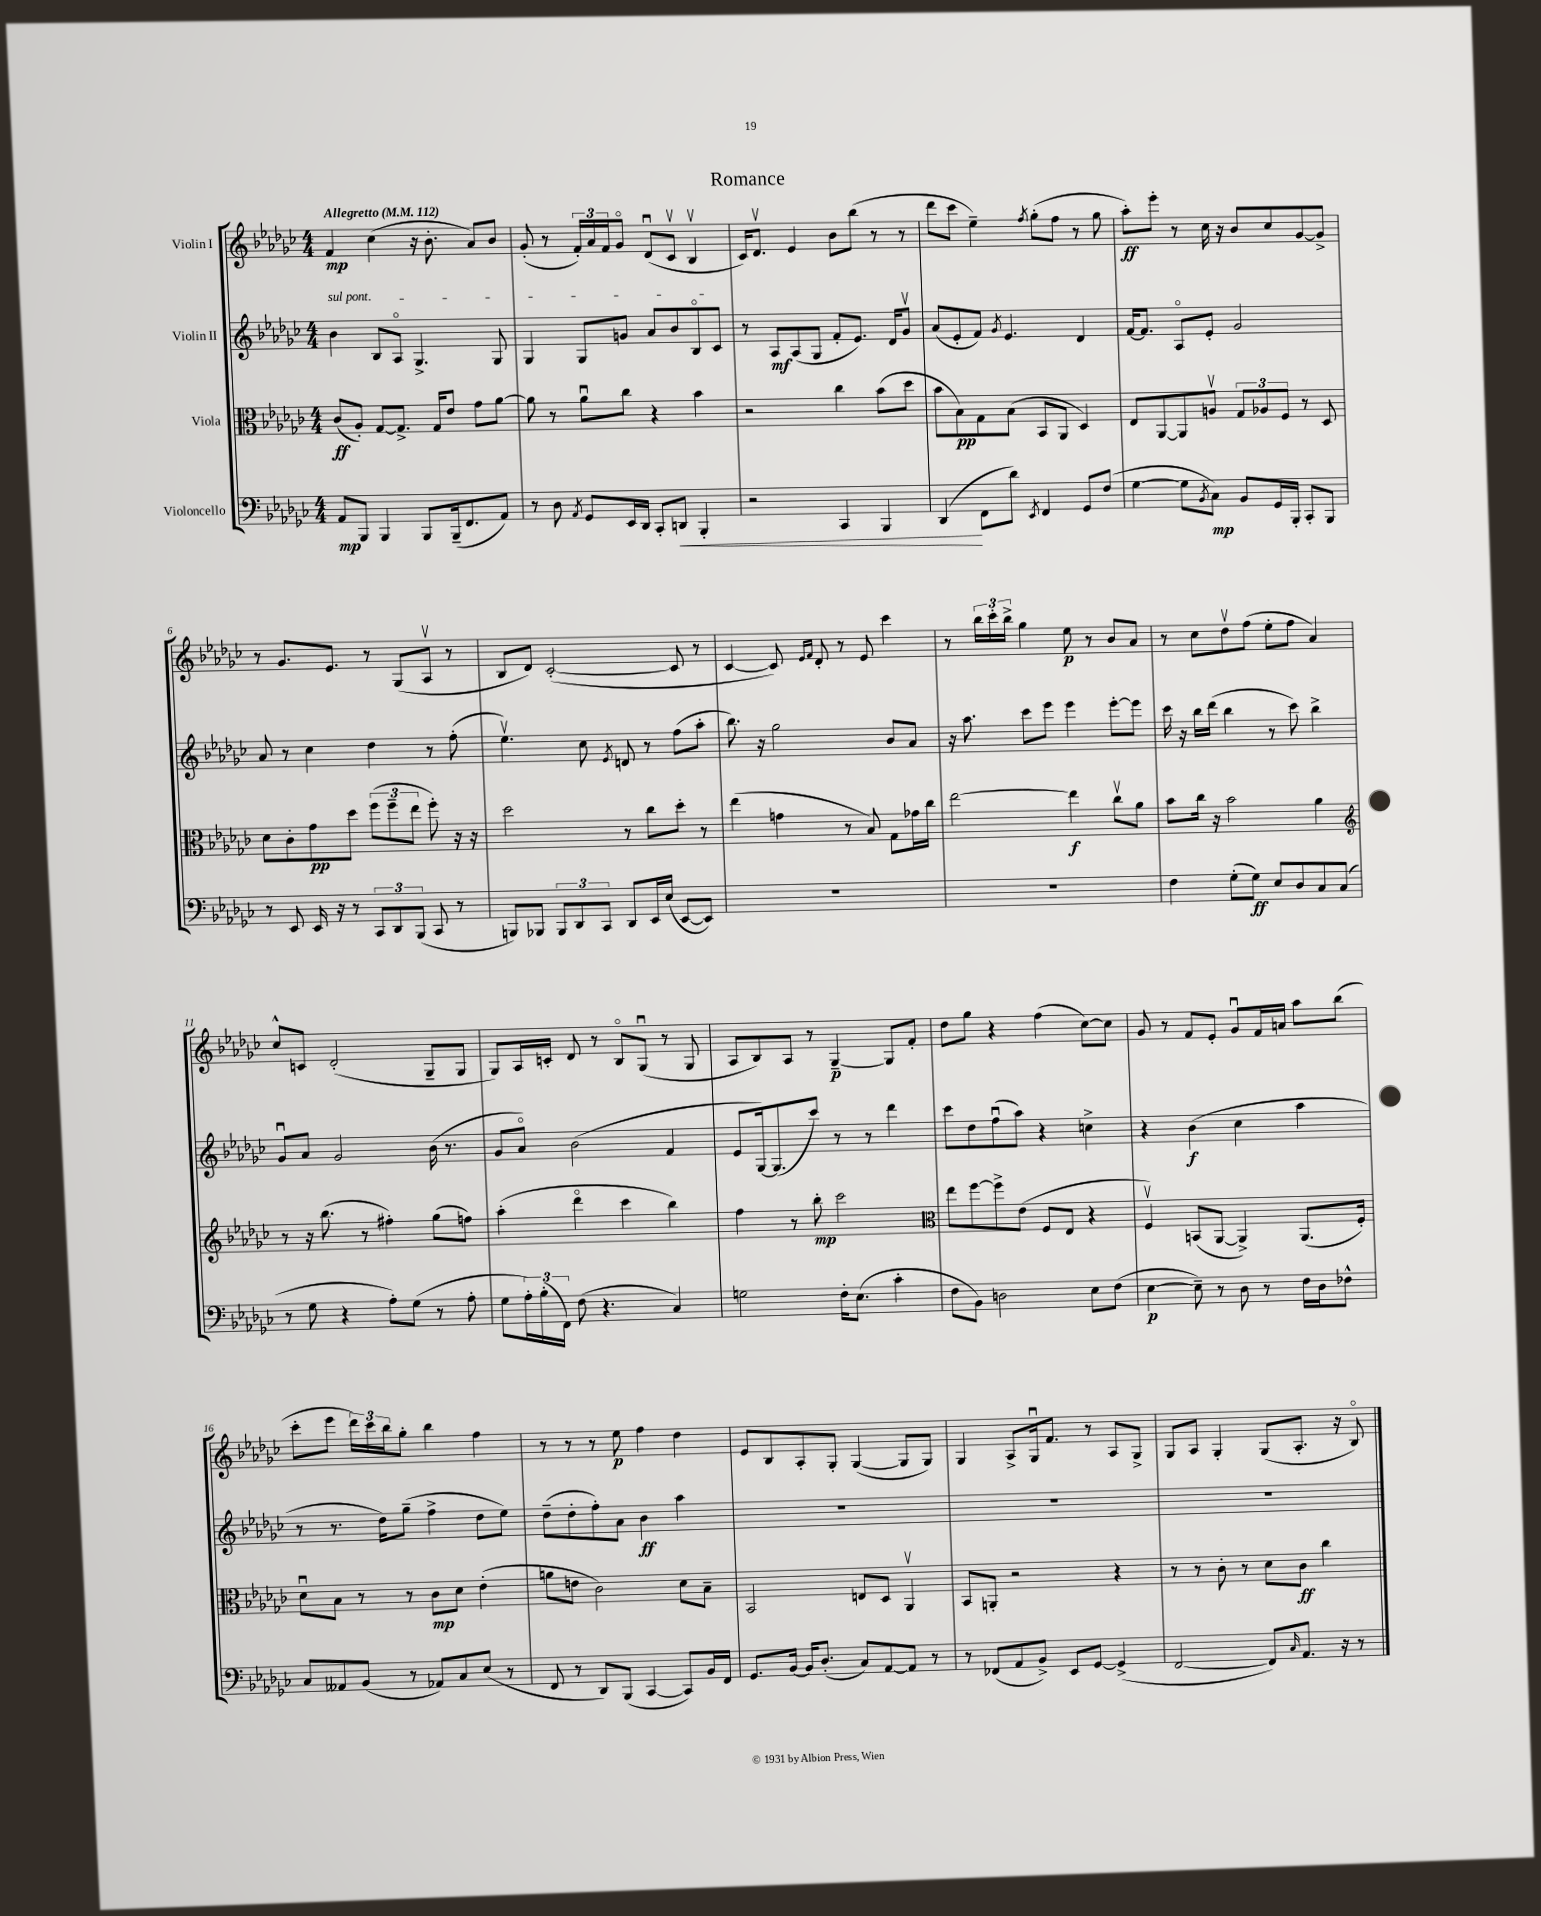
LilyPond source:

\header { title = "Romance" }
<<
\new StaffGroup <<
\new Staff = "s0" \with { instrumentName = "Violin I" } {
    \clef treble \key ges \major \numericTimeSignature \time 4/4 \tempo "Allegretto" 4 = 112
    f'4\mp ces''4( r16 bes'8.-. aes'8) bes'8 |
    ges'8-.( r8 \tuplet 3/2 { f'16-.) aes'16 f'16 } ges'8\flageolet des'8\downbow( ces'8\upbow bes4\upbow |
    ces'16) des'8.\upbow ees'4 bes'8 bes''8( r8 r8 |
    des'''8 ces'''8 ees''4--) \acciaccatura { f''8 } ges''8-.( f''8 r8 ges''8 |
    aes''8-.\ff) ees'''8-. r8 ces''16 r16 bes'8 ces''8 ges'8~ ges'8-> |
    r8 ges'8. ees'8. r8 ges8( aes8\upbow r8 |
    bes8 des'8) ces'2~-.( ces'8 r8 |
    ces'4~ ces'8) \grace { ees'16 f'16 } des'8-. r8 ees'8 ces'''4 |
    r8 \tuplet 3/2 { bes''16 ces'''16-. bes''16-> } ges''4 ees''8\p r8 bes'8 aes'8 |
    r8 ces''8 des''8\upbow f''8( ees''8-. f''8 aes'4) |
    ces''8-^ c'8 des'2-.( ges8-- ges8 |
    ges8) aes16 c'16-. des'8 r8 bes8\flageolet ges8\downbow( r8 ges8 |
    aes8 bes8) aes8 r8 ges4~--\p ges8 f'8-. |
    des''8 ges''8 r4 f''4( ces''8~) ces''8 |
    ges'8 r8 f'8 ees'8-. ges'8\downbow f'16 a'16 aes''8 bes''8( |
    ces'''8-. ees'''8 \tuplet 3/2 { des'''16) ces'''16 bes''16 } ges''8-. bes''4 f''4 |
    r8 r8 r8 ees''8\p f''4 des''4 |
    ees'8 bes8 aes8-. ges8-. ges4~( ges8 ges8) |
    ges4 aes8-> ges16\downbow f'8. r8 aes8 ges8-> |
    ges8 aes8 ges4-. ges8( aes8.-. r16 bes8\flageolet) \bar "|." |
}
\new Staff = "s1" \with { instrumentName = "Violin II" } {
    \clef treble \key ges \major \numericTimeSignature \time 4/4
    \once \override TextSpanner.bound-details.left.text = \markup { \italic "sul pont." } bes'4\startTextSpan bes8 aes8\flageolet ges4.-> ges8 |
    ges4 ges8 g'8 aes'8 bes'8 bes8\flageolet ces'8\stopTextSpan |
    r8 aes8\mf aes8( ges8 f'8-. ees'8.) des'16 ges'8\upbow |
    aes'8( ees'8-. f'8) \acciaccatura { ges'8 } ees'4. des'4 |
    f'16~ f'8. aes8\flageolet ees'8-. ges'2 |
    aes'8 r8 ces''4 des''4 r8 f''8-.( |
    ees''4.\upbow) ces''8 \acciaccatura { ees'8 } d'8 r8 f''8( aes''8-. |
    bes''8.) r16 ges''2 bes'8 aes'8 |
    r16 aes''8. ces'''8 ees'''8 ees'''4 ees'''8~-. ees'''8 |
    ces'''16 r16 bes''16 des'''16( bes''4 r8 ces'''8) bes''4-> |
    ges'8\downbow aes'8 ges'2 bes'16( r8. |
    ges'8 aes'8\flageolet) bes'2( f'4 |
    ees'8 ges16~) ges8.( ces'''8) r8 r8 des'''4 |
    ces'''8 des''8 f''8\downbow( aes''8) r4 c''4-> |
    r4 bes'4\f( ces''4 aes''4 |
    r8 r8. des''16) ges''8--( f''4-> des''8 ees''8) |
    des''8--( des''8-. f''8-.) aes'8 bes'4\ff aes''4 |
    R1 |
    R1 |
    R1 \bar "|." |
}
\new Staff = "s2" \with { instrumentName = "Viola" } {
    \clef alto \key ges \major \numericTimeSignature \time 4/4
    ces'8\ff( aes8-.) ges8~ ges8.-> ges16 ees'8 ges'8 aes'8~ |
    aes'8 r8 aes'8\downbow ces''8 r4 bes'4 |
    r2 ces''4 bes'8( des''8 |
    bes'8 bes8\pp) ges8 bes8( bes,8 aes,8 des4) |
    ees8 aes,8~ aes,8 a8\upbow \tuplet 3/2 { ges8 aes8 f8 } r8 des8 |
    des'8 ces'8-. ges'8\pp des''8 \tuplet 3/2 { f''8( f''8-- ees''8 } f''8-.) r16 r16 |
    des''2 r8 ces''8 des''8-. r8 |
    ees''4( g'4 r8 bes8) ges8 ges'16 ces''16 |
    ees''2~ ees''4\f ces''8\upbow aes'8 |
    bes'8 ces''16 r16 bes'2 aes'4 |
    \clef treble r8 r16 bes''8.( r8 fis''4-.) ges''8( f''8) |
    aes''4-.( des'''4\flageolet ces'''4 bes''4) |
    f''4 r8 bes''8-.\mp ces'''2 |
    \clef alto ees''8 f''8~ f''8-> ees'8( f8 ees8 r4 |
    f4\upbow) b,8( aes,8~ aes,4->) aes,8.( f16-.) |
    des'8\downbow bes8 r8 r8 ces'8\mp des'8 ees'4-.( |
    a'8 e'8 ces'2) des'8 bes8-- |
    bes,2 e8 des8 aes,4\upbow |
    bes,8 a,8-. r2 r4 |
    r8 r8 ces'8-. r8 des'8 ces'8\ff ces''4 \bar "|." |
}
\new Staff = "s3" \with { instrumentName = "Violoncello" } {
    \clef bass \key ges \major \numericTimeSignature \time 4/4
    aes,8\mp bes,,8 bes,,4 bes,,8 bes,,16--( f,8. aes,8) |
    r8 des8 \acciaccatura { aes,8 } ges,8 ees,16 des,16 ces,8-. d,8\< bes,,4-. |
    r2 ces,4 bes,,4 |
    des,4\!( f,8 des'8) \acciaccatura { ees,8 } f,4 ges,8 f8( |
    ges4~ ges8 \acciaccatura { bes,8 } ces8\mp) bes,8 ges,16 bes,,16-. ces,8-. bes,,8 |
    r8 ees,8 ees,16 r16 r8 \tuplet 3/2 { ces,8 des,8 bes,,8( } ces,8 r8 |
    b,,8) bes,,8 \tuplet 3/2 { bes,,8 des,8 ces,8 } des,8 ees,16 ees16( ees,8~ ees,8) |
    R1 |
    R1 |
    f4 ges8-.( ges8\ff) ees8 des8 ces8 ces8( |
    r8 ges8 r4 aes8-.) ges8( r8 aes8-. |
    ges8 \tuplet 3/2 { aes16-.) bes16-.( f,16) } f8( r4. ces4) |
    g2 f16-. ees8.( ces'4-. |
    f8 bes,8) d2 ees8 f8( |
    ees4~\p ees8--) r8 des8 r8 f16 des16 fes8-^ |
    ces8 aeses,8 bes,8( r8 aes,8) ces8 ees8( r8 |
    f,8 r8 des,8) bes,,8( ces,4~ ces,8) bes,16 f,16 |
    ges,8. bes,16~ bes,16 des8.-.( ces8) aes,8~ aes,8 r8 |
    r8 fes,8( aes,8 bes,8->) ees,8 ges,8~ ges,4->( |
    f,2~ f,8) \grace { ces16 } aes,8. r16 r8 \bar "|." |
}
>>
>>
